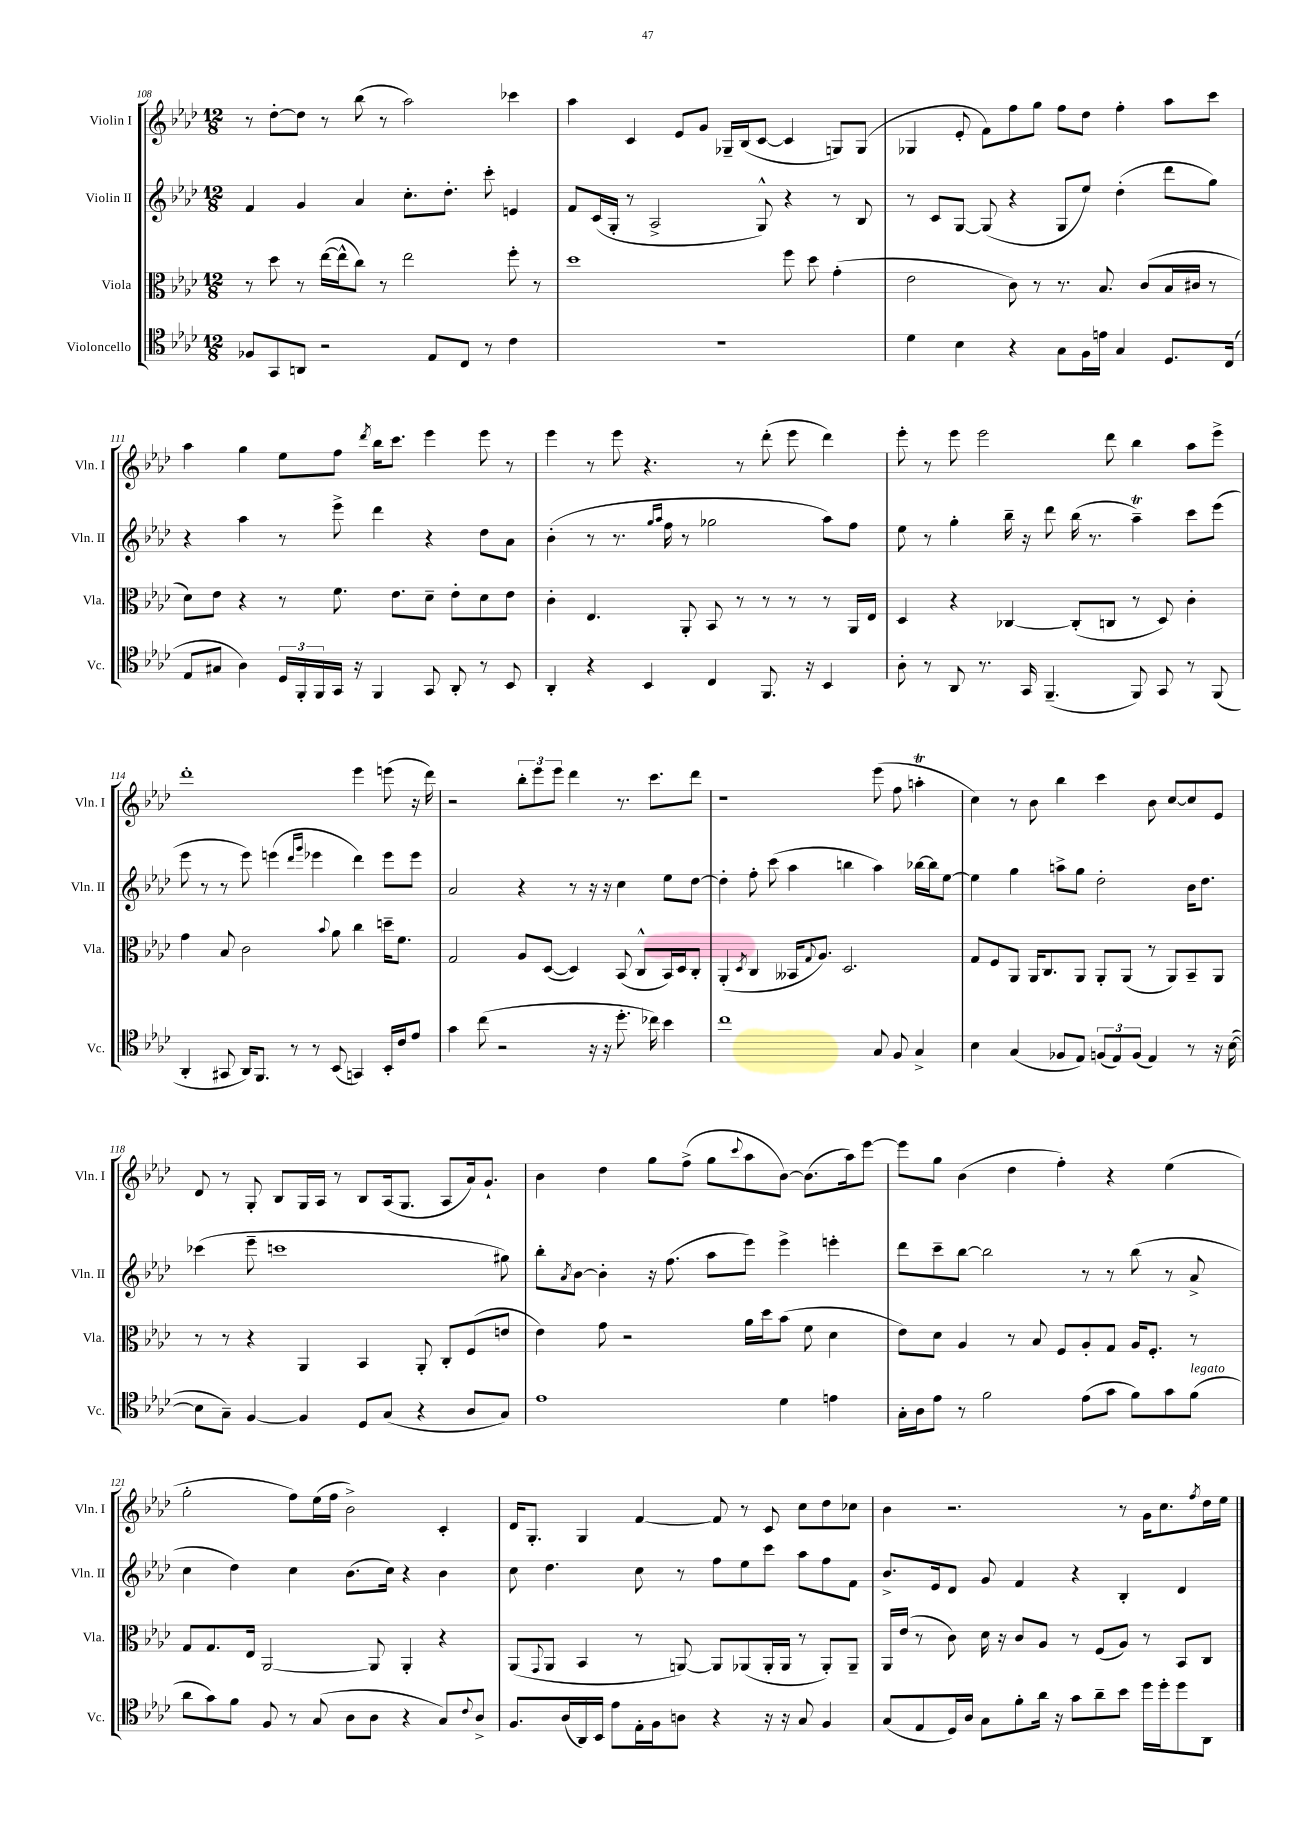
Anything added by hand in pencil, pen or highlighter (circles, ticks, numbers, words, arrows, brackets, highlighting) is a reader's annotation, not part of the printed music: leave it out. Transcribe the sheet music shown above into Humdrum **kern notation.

**kern	**kern	**kern	**kern
*part4	*part3	*part2	*part1
*staff4	*staff3	*staff2	*staff1
*I"Violoncello	*I"Viola	*I"Violin II	*I"Violin I
*I'Vc.	*I'Vla.	*I'Vln. II	*I'Vln. I
*clefC4	*clefC3	*clefG2	*clefG2
*k[b-e-a-d-]	*k[b-e-a-d-]	*k[b-e-a-d-]	*k[b-e-a-d-]
*M12/8	*M12/8	*M12/8	*M12/8
=108	=108	=108	=108
8F-X/L	8r	4f/	8r
8GG/	8dd-\	.	[8dd-'\L
8AAn/J	8r	4g/	8dd-\J]
2r	([16ee-\LL	.	8r
.	16ee-^^\J]	.	.
.	8cc\J)	4a-/	(8bb-\
.	8r	.	8r
.	2ee-\	8.cc'\L	2aa-\)
8E-/L	.	.	.
.	.	8.dd-'\J	.
8C/J	.	.	.
8r	.	8ccc'\	.
4c\	8ff'\	4en/	4ccc-X\
.	8r	.	.
=109	=109	=109	=109
1.r	1dd-	8f/L	4aa-\
.	.	(16c/L	.
.	.	16G'/JJ	.
.	.	8r	4c/
.	.	2A-^/	.
.	.	.	8e-/L
.	.	.	8g/J
.	.	.	16G-X~/LL
.	.	.	(16B-/J
.	.	8G^^/)	[8c/J
.	8ff\	4r	4c/]
.	8dd-\	.	.
.	(4g'\	8r	8Gn/L)
.	.	8B-/	(8G/J
=110	=110	=110	=110
4d-\	2e-\	8r	4G-X/
.	.	8c/L	.
4B-\	.	[8G/J	8e-'/
.	.	(8G/]	8f\L)
4r	8c\)	4r	8ff\
.	8r	.	8gg\J
8G\L	8.r	8G/L	8ff\L
16F\L	.	8ee-/J)	8dd-\J
16en\JJ	8.B-/	.	.
4G/	.	(4dd-'\	4ff'\
.	(8c/L	.	.
8.D-/L	16B-/L	8ddd-\L	8aa-\L
.	16c#X/JJ	.	.
.	8r	8gg\J)	8ccc\J
(16C/Jk	.	.	.
!!LO:LB:g=z
=111	=111	=111	=111
8E-/L	8d-\L)	4r	4aa-\
8G#X/J	8e-\J	.	.
4A-\)	4r	4aa-\	4gg\
24D-/LL	8r	8r	8ee-\L
24FF'/	.	.	.
24FF/	.	.	.
16GG/JJ	8.f\	8eee-^\	8ff\J
16r	.	.	.
.	.	.	8qddd-/
4FF/	.	4ddd-\	16bb-\KL
.	8.e-\L	.	8.ccc\J
8GG/	8d-~\J	4r	4eee-\
8AA-'/	8e-'\L	.	.
8r	8d-\	8dd-\L	8eee-\
8BB-/	8e-\J	8a-\J	8r
=112	=112	=112	=112
4AA-'/	4c'\	(4b-'\	4eee-\
4r	4.E-/	8r	8r
.	.	8.r	8eee-\
4BB-/	.	.	4.r
.	.	16qqgg/LL	.
.	.	16qqaa-/JJ	.
.	.	16ff\	.
.	8AA-'/	8r	.
4C/	8BB-/	2gg-X\	.
.	8r	.	8r
8.FF/	8r	.	(8ddd-'\
.	8r	.	8eee-\
16r	.	.	.
4BB-/	8r	8aa-\L)	4ddd-\)
.	16AA-/LL	8ff\J	.
.	16E-/JJ	.	.
=113	=113	=113	=113
8A-'\	4D-/	8ee-\	8eee-'\
8r	.	8r	8r
8AA-/	4r	4gg'\	8eee-\
8.r	.	.	2eee-\
.	[4C-X/	16bb-~\	.
16GG/	.	16r	.
(4.FF~/	.	8ddd-\	.
.	(8C-'/L]	(16bb-\	.
.	.	8.r	.
.	8Cn/J	.	8ddd-\
8FF/)	8r	4aa-T~\)	4bb-\
8GG/	8D-/)	.	.
8r	4c'\	8ccc\L	8aa-\L
(8FF/	.	(8eee-\J	8eee-^\J
!!LO:LB:g=z
=114	=114	=114	=114
4AA-'/	4g\	8eee-\	1ddd-'
.	.	8r	.
8GG#X/	8B-/	8r	.
16AA-/KL)	2c\	8eee-\)	.
8.FF/J	.	.	.
.	.	(4eeen\	.
8r	.	.	.
.	.	16qqddd-/LL	.
.	.	16qqggg/JJ	.
8r	.	4eee-X\	.
.	8qqb-/	.	.
(8BB-/	8a-\	.	.
4GGn/)	4cc\	4ddd-\)	4eee-\
16BB-'/LL	16ddn~\KL	8eee-\L	(8eeen\
16c/J	8.f\J	.	.
8e-/J	.	8eee-\J	16r
.	.	.	16ddd-\)
=115	=115	=115	=115
4g\	2G/	2a-/	2r
(8cc\	.	.	.
2r	.	.	.
.	8A-/L	4r	12bb-'\L
.	.	.	12eee-\
.	([8D-/J	.	.
.	.	.	12eee-\J
.	4D-/])	8r	4ddd-\
16r	.	16r	.
16r	.	16r	.
8.dd-'\	(8BB-/	4cc\	8.r
.	8C^^/L	.	.
16cc-X\)	.	.	8.ccc\L
4b-\	16BB-/L)	8ee-\L	.
.	16D-/J	.	.
.	8C'/J	[8dd-\J	8ddd-\J
=116	=116	=116	=116
1cc	(4AA-'/	4dd-'\]	1r
.	8qD-/	.	.
.	4C/	8ff'\	.
.	.	(8ccc\	.
.	16BB--X/KL	4aa-\	.
.	8qqG/	.	.
.	8.A-/J)	.	.
.	2.D-/	4bbn\	.
8G/	.	4aa-\)	(8eee-\
8F/	.	.	8ff\
4G^/	.	[16bb-X\LL	4aant'\
.	.	16bb-\J]	.
.	.	[8ee-\J	.
=117	=117	=117	=117
4B-\	8G/L	4ee-\]	4cc\)
.	8F/	.	.
(4G/	8AA-/J	4gg\	8r
.	16AA-/KL	.	8b-\
.	8.C/	.	.
8F-X/L	.	8aan^\L	4bb-\
8E-/J)	8AA-/J	8gg\J	.
(12Fn/L	8AA-'/L	2dd-'\	4ccc\
12E-/)	.	.	.
.	(8AA-/J	.	.
(12F/J	.	.	.
4E-/)	8r	.	8b-\
.	8AA-/L)	.	[8cc/L
8r	8BB-~/	16b-\KL	8cc/]
.	.	8.dd-\J	.
16r	8AA-/J	.	8e-/J
([16B-\	.	.	.
!!LO:LB:g=z
=118	=118	=118	=118
8B-\L]	8r	(4ccc-X\	8d-/
8G~\J)	8r	.	8r
[4F/	4r	8eee-~\	8G'/
.	.	1cccn	8B-/L
4F/]	4AA-/	.	16G/L
.	.	.	16A-/JJ
.	.	.	8r
8D-/L	4BB-/	.	8B-/L
(8G/J	.	.	(16A-/k
.	.	.	8.G/J
4r	8AA-'/	.	.
.	8C'/L	.	8A-/L
8A-/L	(8F/	.	16a-/k)
.	.	.	8.g`/J
8G/J)	8en/J	8gg#X\)	.
=119	=119	=119	=119
1e-	4e-\)	8bb-'\L	4b-\
.	.	8qa-/	.
.	.	[8b-\J	.
.	8g\	4b-'\]	4dd-\
.	2r	.	.
.	.	16r	8gg\L
.	.	(8.ff\	.
.	.	.	(8ff^\J
.	.	8aa-\L	8gg\L
.	.	.	8qqccc/
.	16a-\LL	8eee-\J)	8aa-\
.	16dd-\J	.	.
4d-\	(8b-\J	4eee-^\	[8b-\J)
.	8f\	.	(8.b-\L]
4en\	4d-\	4eeen'\	.
.	.	.	16aa-\k)
.	.	.	[8eee-\J
=120	=120	=120	=120
16G'\LL	8e-\L)	8ddd-\L	8eee-\L]
16A-\J	.	.	.
8e-\J	8d-\J	8ccc~\	8gg\J
8r	4A-/	[8bb-\J	(4b-\
2f\	.	2bb-\]	.
.	8r	.	4dd-\
.	8B-/	.	.
.	8F/L	.	4ff'\)
(8e-\L	8A-'/	8r	.
8g\J	8G/J	8r	4r
8f\L)	16A-/KL	(8bb-\	.
.	8.F'/J	.	.
8g\	.	8r	(4ee-\
!LO:TX:a:i:t=legato	!	!	!
(8f\J	8r	8a-^/	.
!!LO:LB:g=z
=121	=121	=121	=121
8a-\L	8G/L	4cc\	2gg'\
8g\)	8.G/	.	.
8f\J	.	4dd-\)	.
.	16E-/Jk	.	.
8F/	[2AA-/	.	.
8r	.	4cc\	8ff\L)
(8G/	.	.	(16ee-\L
.	.	.	16ff\JJ
8A-\L	.	(8.b-\L	2b-^\)
8A-\J	8AA-/]	.	.
.	.	16cc\Jk)	.
4r	4AA-'/	4r	.
8G/L)	4r	4b-\	4c'/
8qqc/	.	.	.
8A-^/J	.	.	.
=122	=122	=122	=122
8.F/L	(8AA-/L	8cc\	16d-/KL
.	.	.	8.G'/J
.	8qqGG/	.	.
.	8AA-/J	4.dd-\	.
(16A-/L	.	.	.
16AA-/)	4BB-/	.	4G/
16BB-/JJ	.	.	.
8e-\L	.	.	.
16E-'\L	8r	8cc\	[4f/
16F\J	.	.	.
8An\J	[8AAn/)	8r	.
4r	8AA/L]	8ff\L	8f/]
.	(8AA-X/	8ee-\	8r
16r	16AA-'/L	8ccc\J	8c/
16r	16AA-/JJ	.	.
8G/	8r	8aa-\L	8cc\L
4F/	8AA-'/L)	8ff\	8dd-\
.	8AA-~/J	8f\J	8cc-X\J
=123	=123	=123	=123
(8G/L	16AA-/LL	8.b-^/L	4b-\
.	(16e-/JJ	.	.
8E-/	8r	.	.
.	.	16e-/k	.
16D-/L)	8c\)	8d-/J	2.r
16A-/JJ	.	.	.
8G\L	16d-\	8g/	.
.	16r	.	.
8f'\	8c/L	4f/	.
16a-\Jk	8A-/J	.	.
16r	.	.	.
8g\L	8r	4r	.
8a-~\	(8F/L	.	.
8b-\J	8A-/J)	4B-'/	8r
16dd-\LL	8r	.	16g\KL
16dd-'\J	.	.	8.cc\
8dd-\	8BB-/L	4d-/	.
.	.	.	8qff/
8AA-\J	8C/J	.	16dd-\L
.	.	.	16ee-\JJ
==	==	==	==
*-	*-	*-	*-
